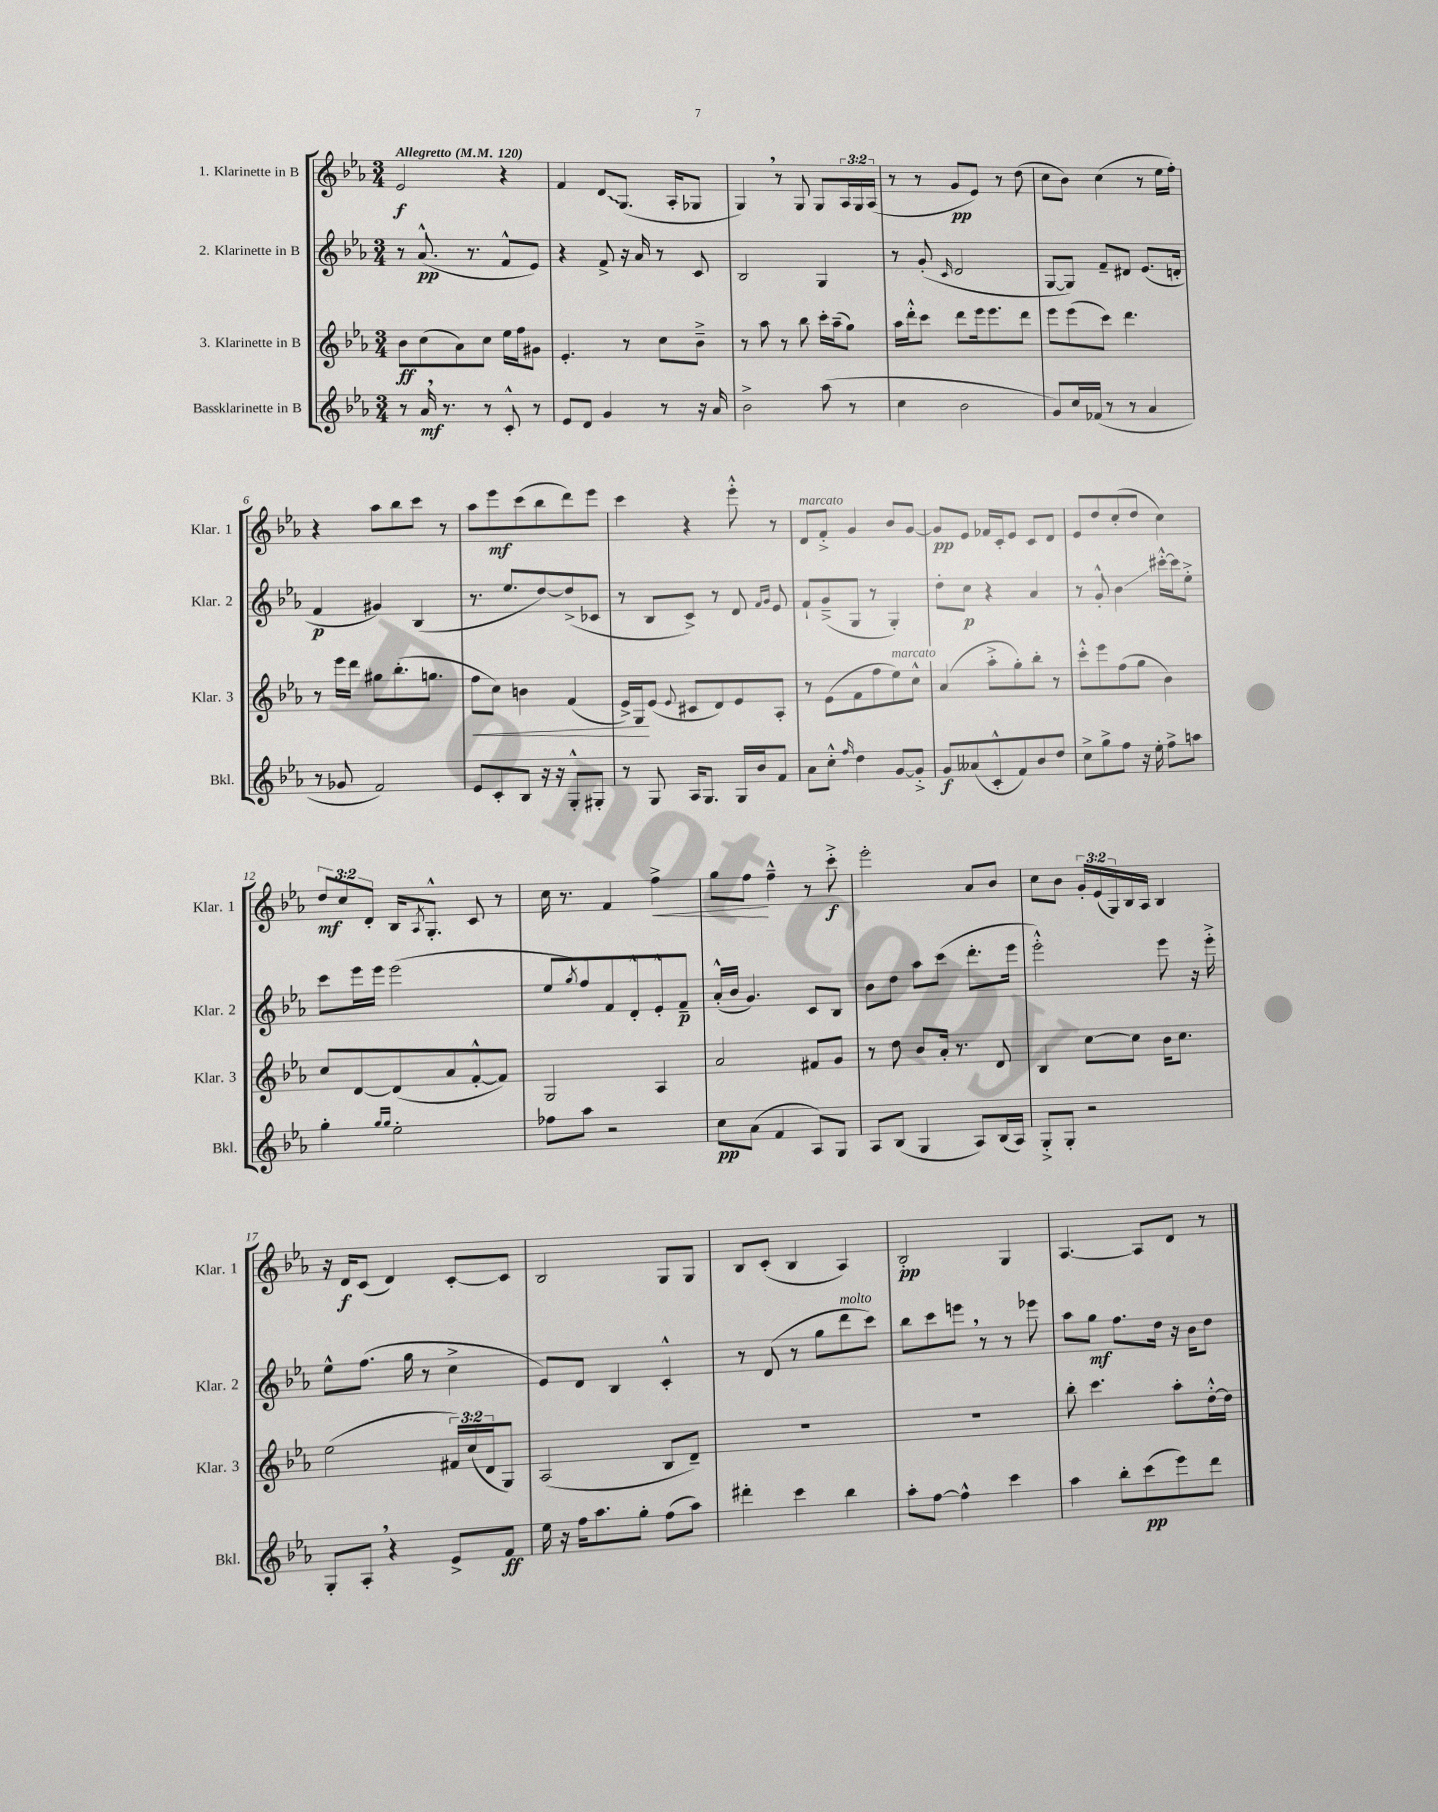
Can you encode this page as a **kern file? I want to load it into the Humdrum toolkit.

**kern	**kern	**kern	**kern
*staff4	*staff3	*staff2	*staff1
*clefG2	*clefG2	*clefG2	*clefG2
*k[b-e-a-]	*k[b-e-a-]	*k[b-e-a-]	*k[b-e-a-]
*M3/4	*M3/4	*M3/4	*M3/4
*MM120	*MM120	*MM120	*MM120
8r	8b-	8r	2e-
16a-	(8cc	(8.a-^^	.
8.r	.	.	.
.	8a-)	.	.
.	.	8.r	.
8r	8cc	.	.
8c'^^	16ee-	8f^^	4r
.	16ff	.	.
8r	8g#	8e-)	.
=	=	=	=
8e-	4.e-'	4r	4f
8d	.	.	.
4g	.	8f^	8d
.	8r	16r	(8.G
.	.	16a-	.
8r	8cc	8r	.
.	.	.	16A-'
16r	8b-~^	8c	8G-
16a-	.	.	.
=	=	=	=
2b-^	8r	2B-	4G)
.	8aa-	.	.
.	8r	.	8r
.	8bb-	.	8G
(8aa-	16ccc'	4G	8G
.	(16aa-~	.	.
8r	8gg)	.	24A-
.	.	.	24G
.	.	.	(24A-
=	=	=	=
4cc	16aa-	8r	8r
.	16ddd'^^	.	.
.	8ccc	(8g'	8r
.	.	16qqc	.
2b-	8ddd	2d	8g
.	16eee-	.	8e-)
.	8.eee-	.	.
.	.	.	8r
.	8ddd	.	(8dd
=	=	=	=
8g)	8eee-	[8G	8cc
16cc	(8eee-	8G])	8b-)
(16f-	.	.	.
8r	8ccc)	8f~	(4cc
8r	4.ddd	8d#	.
4a-	.	(8.e-	8r
.	.	.	16ee-
.	.	16d'	16ff')
=	=	=	=
8r	8r	4f	4r
8g-	16eee-	.	.
.	16ddd	.	.
2f)	8gg#	4g#)	8aa-
.	(8.bb-'	.	8bb-
.	.	(4B-	8ccc
.	8.gg	.	.
.	.	.	8r
=	=	=	=
8e-	8ff	8.r	8aa-
8c'	8cc)	.	8eee-
.	.	8.ee-	.
8B-	4b	.	(8ccc
16r	.	[8dd)	8bb-
16r	.	.	.
8G'^^	(4f	(8dd^]	8ddd)
8G#'	.	8c-	8eee-
=	=	=	=
8r	16e-^)	8r	4ccc
.	16G	.	.
8G	(8e-	8B-	.
.	8qqe-	.	.
16A-	8c#	8c^)	4r
8.G	.	.	.
.	8d)	8r	.
16G	8e-	8d	8eee-'^^
16b-	.	.	.
.	.	16qqf	.
.	.	16qqg	.
8f	8A-'	8e-	8r
=	=	=	=
8a-	8r	8f`	8d
8cc'^^	(8e-	(8g~^	8f'^
16qqff	.	.	.
4dd	8f	8G	4g
.	8ff	8r	.
[8g	8ee-)	4G')	8b-
8g'^]	8cc^^	.	[8g
=	=	=	=
8g	(4a-	8dd'	8g]
(8a--	.	8cc	8e-
8c'^^	8aa-'^	4r	16f-
.	.	.	16c'
8f)	8gg')	.	8e-
8b-	8bb-'	4a-	8c
8dd	8r	.	8d
=	=	=	=
8cc^	8ccc'^^	8r	8e-
8gg^	8eee-	8g'^^	8dd
8ff	(8ff	4b-	(8cc'
16r	8gg	.	8dd
16ee-'	.	.	.
8ff^	4b-)	[16ccc#'^^	4cc)
.	.	16ccc#]	.
8aa	.	8ee-'^	.
=	=	=	=
4gg'	8cc	8ccc	12dd
.	.	.	12cc
.	[8d	16eee-	.
.	.	.	12d'
.	.	16eee-	.
16qqgg	.	.	.
16qqgg	.	.	.
2ee-'	(8d]	(2eee-	16B-
.	.	.	8qA-
.	.	.	8.G'^^
.	8a-	.	.
.	[8f'^^	.	8c
.	8f])	.	8r
=	=	=	=
8ff-	2G	8ee-	16cc
.	.	.	8.r
.	.	8qgg	.
8aa-	.	8ff)	.
2r	.	8f	4f
.	.	8d'^^	.
.	4A-	8e-'^^	4ff^
.	.	8f~	.
=	=	=	=
8cc	2a-	(16a-'^^	8gg
.	.	16b-	.
(8a-	.	4.g)	8ff
4f	.	.	4ff~^^
8A-)	8f#	8c	8r
8G	8g	8B-	8ccc'^
=	=	=	=
8A-	8r	8b-	2eee-'
(8B-	8dd	8dd	.
4G	8b-	8aa-	.
.	16a-'	(8ccc	.
.	8.r	.	.
8A-)	.	8.ddd'	8a-
(16B-	8d	.	8b-
16A-)	.	16eee-	.
=	=	=	=
8G'^	4B-	2eee-'^^)	8cc
8G'	.	.	8b-
2r	[8cc	.	24g'
.	.	.	(24e-
.	.	.	24G)
.	8cc]	.	16B-
.	.	.	16A-
.	16b-	8eee-	4B-
.	8.cc	.	.
.	.	16r	.
.	.	16eee-'^	.
=	=	=	=
8G'	(2ee-	8ee-^^	16r
.	.	.	16d
8A-'	.	(8.ff	(8c
4r	.	.	4d)
.	.	16gg	.
.	.	8r	.
8e-^	24f#)	4cc^	[8c'
.	(24cc	.	.
.	24d	.	.
8f	8G)	.	8c]
=	=	=	=
16ee-	(2A-	8e-)	2B-
16r	.	.	.
16ff	.	8d	.
8.aa-	.	.	.
.	.	4B-	.
8gg'	.	.	.
(8ff	8B-	4c'^^	8G
8aa-)	8d~)	.	8G
=	=	=	=
4ddd#'	2.r	8r	8B-
.	.	(8d	(8c'
4ccc	.	8r	4B-
.	.	8gg	.
4bb-	.	8ddd	4A-)
.	.	8ccc)	.
=	=	=	=
8aa-'	2.r	8bb-	2B-'
[8ff	.	8ccc	.
4ff^^]	.	8eee	.
.	.	8r	.
4ccc	.	8r	4G
.	.	8eee-	.
=	=	=	=
4aa-	8bb-'	8aa-	[4.A-
.	4.ccc	8gg	.
8bb-'	.	8.ff	.
(8ccc	.	.	8A-]
.	.	16dd	.
8eee-)	8aa-'	16r	8d
.	.	16b-	.
8ddd	[16dd'^^	8dd	8r
.	16dd]	.	.
==	==	==	==
*-	*-	*-	*-
